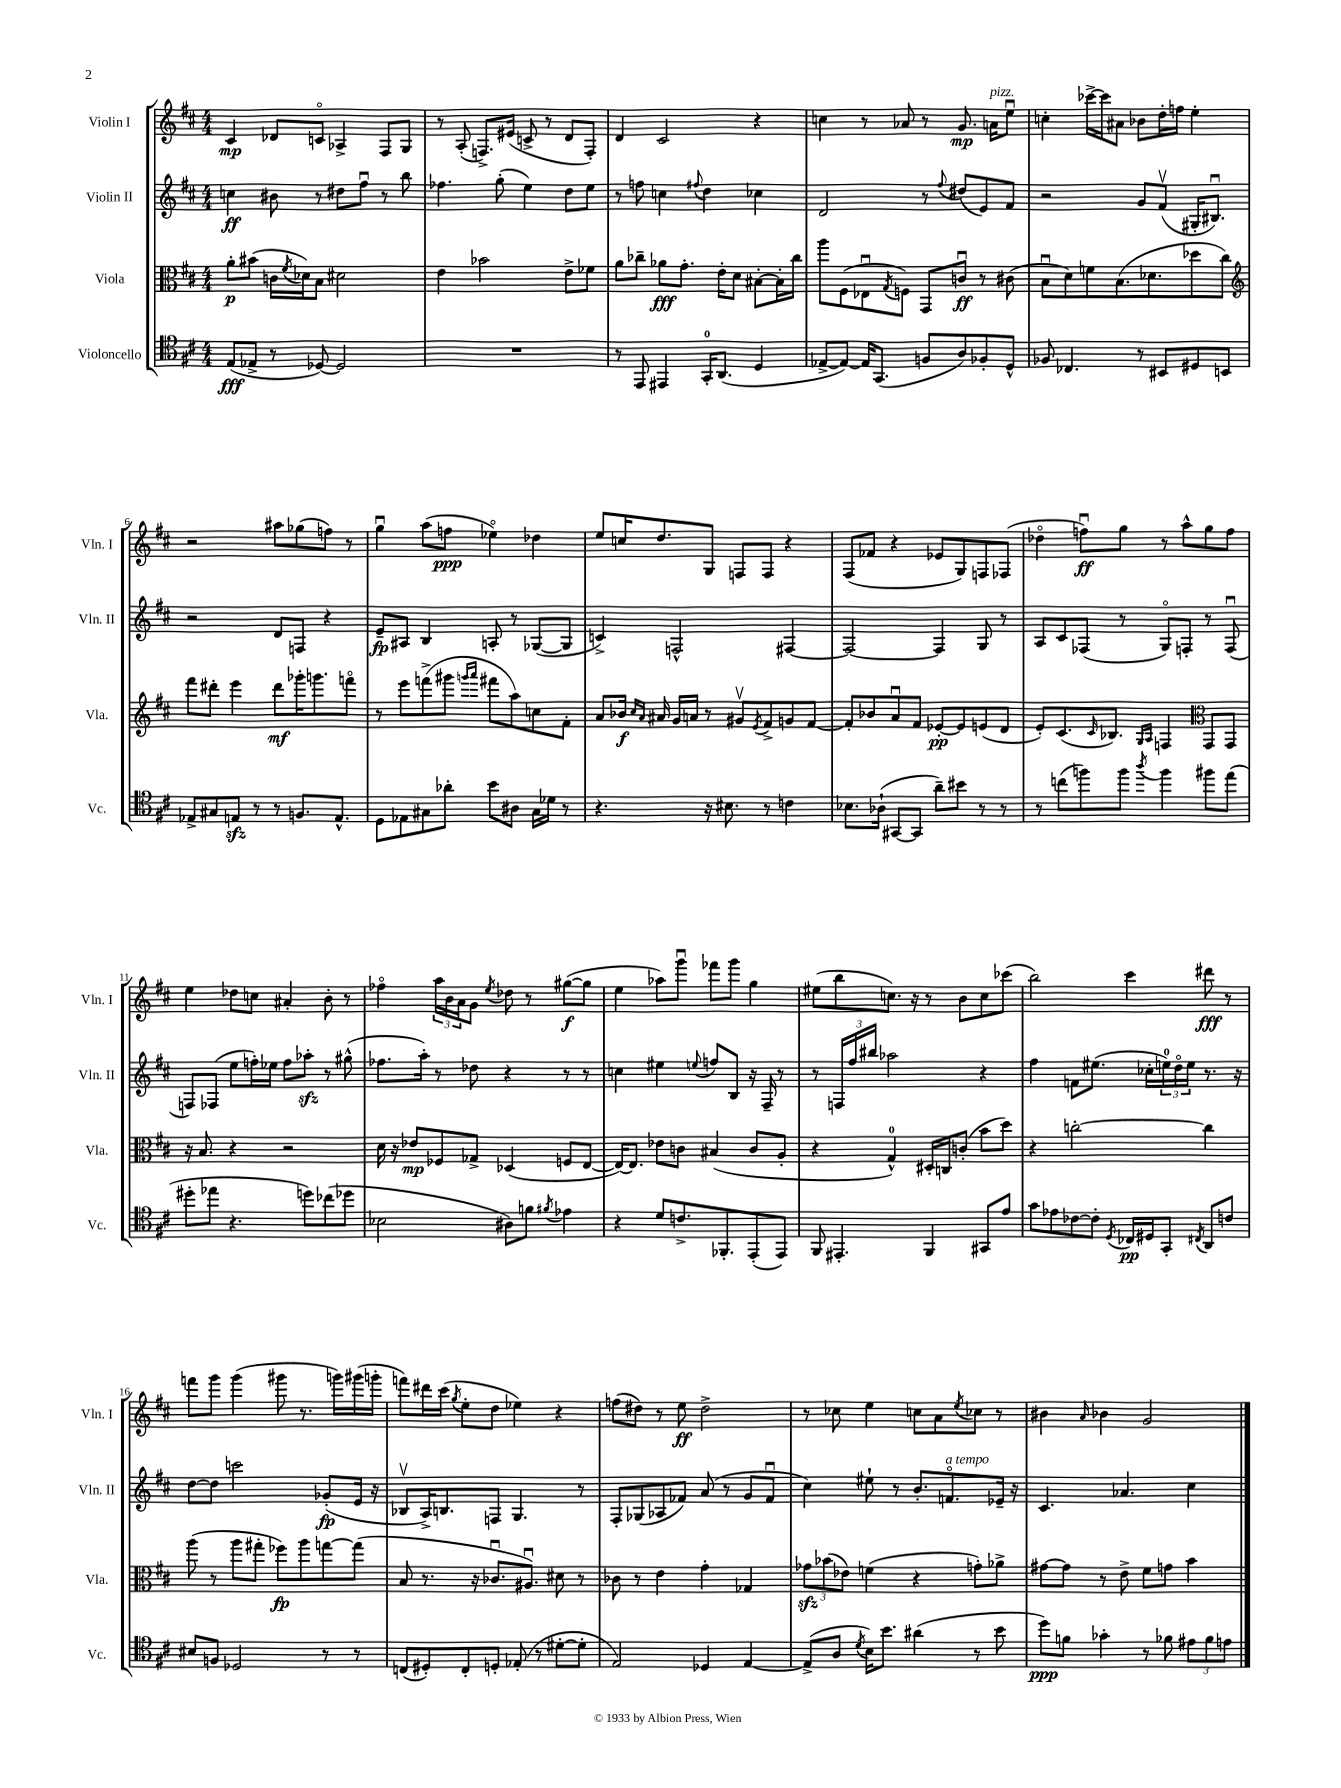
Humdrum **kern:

**kern	**dynam	**kern	**dynam	**kern	**dynam	**kern	**dynam
*part4	*part4	*part3	*part3	*part2	*part2	*part1	*part1
*staff4	*staff4	*staff3	*staff3	*staff2	*staff2	*staff1	*staff1
*I"Violoncello	*	*I"Viola	*	*I"Violin II	*	*I"Violin I	*
*I'Vc.	*	*I'Vla.	*	*I'Vln. II	*	*I'Vln. I	*
*clefC4	*	*clefC3	*	*clefG2	*	*clefG2	*
*k[f#c#]	*	*k[f#c#]	*	*k[f#c#]	*	*k[f#c#]	*
*M4/4	*	*M4/4	*	*M4/4	*	*M4/4	*
=1	=1	=1	=1	=1	=1	=1	=1
(8E/L	fff	8a'\L	p	4ccn\	ff	4c#/	mp
8E-X^/J	.	(8b#X\J	.	.	.	.	.
8r	.	16cn\LL	.	8b#X\	.	8d-X/L	.
.	.	8qf#/	.	.	.	.	.
.	.	16d-X\J)	.	.	.	.	.
[8D-X/)	.	8B\J	.	8r	.	8cn/J	.
2D-/]	.	2d#X\	.	8dd#X\L	.	4A-X^/	.
.	.	.	.	8ff#u\J	.	.	.
.	.	.	.	8r	.	8F#/L	.
.	.	.	.	8bb\	.	8G/J	.
=2	=2	=2	=2	=2	=2	=2	=2
1r	.	4e\	.	4.ff-X\	.	8r	.
.	.	.	.	.	.	(8A'/	.
.	.	2b-X\	.	.	.	8.Fn^/L)	.
.	.	.	.	(8gg'\	.	.	.
.	.	.	.	.	.	(16e#X/Jk	.
.	.	.	.	4ee\)	.	8cn^/	.
.	.	.	.	.	.	8r	.
.	.	8e^\L	.	8dd\L	.	8d/L	.
.	.	8f-X\J	.	8ee\J	.	8F'/J)	.
=3	=3	=3	=3	=3	=3	=3	=3
8r	.	8a\L	.	8r	.	4d/	.
8EE/	.	8cc-X~\J	.	8ffn\	.	.	.
4EE#X/	.	8a-X\L	fff	4ccn\	.	2c#/	.
.	.	8.g'\J	.	.	.	.	.
.	.	.	.	8qqff#X/	.	.	.
16GG'/KL	.	.	.	4dd\	.	.	.
(8.AA/J	.	16e'\KL	.	.	.	.	.
.	.	8d\J	.	.	.	.	.
4D/	.	[8B#X'\L	.	4cc-X\	.	4r	.
.	.	16B#'\L]	.	.	.	.	.
.	.	16cc-\JJ	.	.	.	.	.
=4	=4	=4	=4	=4	=4	=4	=4
[8E-X^/L	.	8aa\L	.	2d/	.	4ccn\	.
8E-/J_)	.	(8F#\	.	.	.	.	.
16E-/KL]	.	8E-Xu\	.	.	.	8r	.
(8.GG/J	.	.	.	.	.	.	.
.	.	8qG/	.	.	.	.	.
.	.	8Fn\J)	.	.	.	8a-X/	.
8Fn/L	.	8GG/L	.	8r	.	8r	.
.	.	.	.	8qqff#/	.	.	.
8A/)	.	8cnu/J	ff	(8dd#X/L	.	8.g/	mp
8F-X'/	.	8r	.	8e/)	.	.	.
!	!	!	!	!	!	!LO:TX:a:i:t=pizz.	!
.	.	.	.	.	.	16an\KL	.
8D^^/J	.	(8c#X\	.	8f#/J	.	8eeu\J	.
=5	=5	=5	=5	=5	=5	=5	=5
8F-X/	.	8Bu\L	.	2r	.	4ccn'\	.
4.C-X/	.	8d\)	.	.	.	.	.
.	.	8fn\	.	.	.	[16ccc-X^\LL	.
.	.	.	.	.	.	16ccc-\J]	.
.	.	(8.B\	.	.	.	8a#X\J	.
8r	.	.	.	8g/L	.	8b-X\L	.
.	.	8.d-X\	.	.	.	.	.
8BB#X/L	.	.	.	(8f#v/J	.	16dd'\L	.
.	.	.	.	.	.	16ffn\JJ	.
8D#X/	.	8dd-X\	.	16G#X'/KL	.	4ee'\	.
.	.	.	.	8.B#Xu/J)	.	.	.
8BBn/J	.	8cc#\J)	.	.	.	.	.
!!LO:LB:g=z
=6	=6	=6	=6	=6	=6	=6	=6
*	*	*clefG2	*	*	*	*	*
8E-X^/L	.	8fff#\L	.	2r	.	2r	.
8G#X/	.	8ddd#X'\J	.	.	.	.	.
8Enzz/J	.	4eee\	.	.	.	.	.
8r	.	.	.	.	.	.	.
8r	.	8ddd#\L	mf	8d/L	.	8aa#X\L	.
8.Fn/L	.	16ggg-X'\K	.	8Fn/J	.	(8gg-X\	.
.	.	8.gggn\	.	.	.	.	.
.	.	.	.	4r	.	8ffn\J)	.
8.E^^/J	.	.	.	.	.	.	.
.	.	8fffn\J	.	.	.	8r	.
=7	=7	=7	=7	=7	=7	=7	=7
8D\L	.	8r	.	8e~/L	fp	4ggu\	.
8E-X\	.	8eee\L	.	8A#X/J	.	.	.
8G#X\	.	(8fffn^\	.	4B/	.	(8aa\L	.
8a-X'\J	.	8ggg#X\J	.	.	.	8ffn\J	ppp
.	.	16qqgggn/LL	.	.	.	.	.
.	.	16qqaaa/JJ	.	.	.	.	.
8b\L	.	8fff#X\L	.	8An'/	.	4ee-X\)	.
8A#X\J	.	8aa\)	.	8r	.	.	.
16G#\LL	.	8ccn\	.	([8G-X/L	.	4dd-X\	.
16d-X\JJ	.	.	.	.	.	.	.
8r	.	8f#'\J	.	8G-/J]	.	.	.
=8	=8	=8	=8	=8	=8	=8	=8
4.r	.	8a/L	.	4cn^/)	.	8ee/L	.
.	.	16b-X/Jk	f	.	.	16ccn/K	.
.	.	16qqcc#/LL	.	.	.	.	.
.	.	16qqa/JJ	.	.	.	.	.
.	.	16a#X/	.	.	.	8.dd/	.
.	.	16g/LL	.	2Fn^^/	.	.	.
.	.	16an/JJ	.	.	.	.	.
16r	.	8r	.	.	.	8G/J	.
8.B#X\	.	.	.	.	.	.	.
.	.	8g#Xv/L	.	.	.	8Fn/L	.
.	.	8qe/	.	.	.	.	.
8r	.	8f#^/	.	.	.	8F/J	.
4cn\	.	8gn/	.	[4F#X/	.	4r	.
.	.	[8f#/J	.	.	.	.	.
=9	=9	=9	=9	=9	=9	=9	=9
8.B-X\L	.	8f#'/L]	.	2F#/_	.	(8F#/L	.
.	.	8b-X/	.	.	.	8f-X/J	.
(16A-X`\Jk	.	.	.	.	.	.	.
[8GG#X/L	.	8au/	.	.	.	4r	.
8GG#/J]	.	8f#/J	.	.	.	.	.
8a~\L)	.	[8e-X'/L	pp	4F#/]	.	8e-X/L	.
8b#X\J	.	8e-/]	.	.	.	8G/)	.
8r	.	(8en/	.	8G/	.	8Fn/	.
8r	.	8d/J	.	8r	.	(8F-X/J	.
=10	=10	=10	=10	=10	=10	=10	=10
8r	.	8e'/L)	.	8A/L	.	4dd-X\	.
(8ccn\L	.	(8.c#/	.	8c#/	.	.	.
8ffn\)	.	.	.	(8F-X/J	.	8ffnu\L)	ff
.	.	16qqc#/	.	.	.	.	.
.	.	8.B-X/J)	.	.	.	.	.
8ff\J	.	.	.	8r	.	8gg\J	.
.	.	16qqG/LL	.	.	.	.	.
8qaa/	.	16qqA/JJ	.	.	.	.	.
4ff\	.	4Fn/	.	8G/L)	.	8r	.
.	.	.	.	8Fn'/J	.	8aa^^\L	.
*	*	*clefC3	*	*	*	*	*
8ff#X\L	.	8GG/L	.	8r	.	8gg\	.
(8ee\J	.	8GG/J	.	(8Fu/	.	8ff\J	.
!!LO:LB:g=z
=11	=11	=11	=11	=11	=11	=11	=11
8dd#X'\L	.	16r	.	8Fn/L)	.	4ee\	.
.	.	8.B/	.	.	.	.	.
8ee-X\J	.	.	.	(8F-X/J	.	.	.
4.r	.	4r	.	8ee\L	.	8dd-X\L	.
.	.	.	.	16ffn'\L)	.	8ccn\J	.
.	.	.	.	16ee-X\JJ	.	.	.
.	.	2r	.	8ff\L	.	4a#X'/	.
8ddn\L)	.	.	.	8aa-Xzz'\J	.	.	.
(8cc-X\	.	.	.	8r	.	8b'\	.
8dd-X\J	.	.	.	(8gg#X^^\	.	8r	.
=12	=12	=12	=12	=12	=12	=12	=12
2B-X\	.	16d\	.	8.ff-X\L	.	4ff-X\	.
.	.	16r	.	.	.	.	.
.	.	8e-X/L	mp	.	.	.	.
.	.	.	.	16aa'\Jk)	.	.	.
.	.	8F-X/	.	8r	.	24aa\LL	.
.	.	.	.	.	.	24b\	.
.	.	.	.	.	.	24a\J	.
.	.	8G-X^/J	.	8dd-X\	.	8g\J	.
.	.	.	.	.	.	8qee/	.
8A#X\L)	.	(4D-X/	.	4r	.	8dd-X\	.
8fn\J	.	.	.	.	.	8r	.
8qf#X/	.	.	.	.	.	.	.
4e-X\	.	8Fn/L	.	8r	.	([8gg#X\L	f
.	.	[8E/J	.	8r	.	8gg#\J]	.
=13	=13	=13	=13	=13	=13	=13	=13
4r	.	16E/KL_)	.	4ccn\	.	4ee\	.
.	.	8.E/J]	.	.	.	.	.
8d/L	.	8e-X\L	.	4ee#X\	.	8aa-X\L)	.
8.cn^/	.	8cn\J	.	.	.	8gggu\J	.
.	.	.	.	8qqeen/	.	.	.
.	.	(4B#X/	.	8ffn/L	.	8fff-X\L	.
8.FF-X'/	.	.	.	.	.	.	.
.	.	.	.	8B/J	.	8ggg\J	.
(8EE'/	.	8c/L	.	16r	.	4gg\	.
.	.	.	.	16F#~/	.	.	.
8EE/J)	.	8A'/J	.	8r	.	.	.
=14	=14	=14	=14	=14	=14	=14	=14
8FF#/	.	4r	.	8r	.	(8ee#X\L	.
4.EE#X'/	.	.	.	24Fn/LL	.	8bb\	.
.	.	.	.	24ff#/	.	.	.
.	.	.	.	24bb#X/JJ	.	.	.
.	.	4G^^/)	.	2aa-X\	.	8.ccn\J)	.
.	.	.	.	.	.	16r	.
4FF#/	.	16D#X'/LL	.	.	.	8r	.
.	.	16Cn/J	.	.	.	.	.
.	.	(8cn'/J	.	.	.	8b\L	.
8GG#X/L	.	8b\L	.	4r	.	8cc\	.
8e/J	.	8dd\J)	.	.	.	(8ccc-X\J	.
=15	=15	=15	=15	=15	=15	=15	=15
8g\L	.	4r	.	4ff#\	.	2bb\)	.
8e-X\	.	.	.	.	.	.	.
[8c-X\	.	[2ccn'\	.	8fn\L	.	.	.
8c-'\J]	.	.	.	(8.ee#X\J	.	.	.
8qD/	.	.	.	.	.	.	.
16C-X/LL	pp	.	.	.	.	4ccc#\	.
16D#X/J	.	.	.	16cc-X'\LL	.	.	.
8GG'/J	.	.	.	24een\)	.	.	.
.	.	.	.	24dd\	.	.	.
.	.	.	.	24ee\JJ	.	.	.
8qC#X/	.	.	.	.	.	.	.
8AA/L	.	4cc\]	.	8.r	.	8ddd#X\	fff
8cn/J	.	.	.	.	.	8r	.
.	.	.	.	16r	.	.	.
!!LO:LB:g=z
=16	=16	=16	=16	=16	=16	=16	=16
8B#X/L	.	(8aa\	.	[8dd\L	.	8fffn\L	.
8Fn/J	.	8r	.	8dd\J]	.	8ggg\J	.
2D-X/	.	8aa\L	.	2cccn\	.	(4ggg\	.
.	.	8gg#X'\J	.	.	.	.	.
.	.	8ff-X\L)	fp	.	.	8ggg#X\	.
.	.	8aa\	.	.	.	8.r	.
8r	.	[8ggn\	.	(8g-X'/L	fp	.	.
.	.	.	.	.	.	16gggn\LL)	.
8r	.	(8gg\J]	.	16e/Jk	.	(16ggg#X\	.
.	.	.	.	16r	.	16gggn'\JJ	.
=17	=17	=17	=17	=17	=17	=17	=17
(8Cn/L	.	8B/	.	8B-Xv/L	.	8fffn\L)	.
8D#X'/)	.	8.r	.	16A^/K)	.	16ddd#X\L	.
.	.	.	.	8.Bn/	.	(16ccc#\JJ	.
.	.	.	.	.	.	8qgg/	.
8C'/	.	.	.	.	.	8ee'\L	.
.	.	16r	.	.	.	.	.
8Dn'/J	.	8.c-Xu/L	.	8Fn/J	.	8dd\J	.
(8E-X'/	.	.	.	4.G/	.	4ee-X\)	.
.	.	8.A#Xu/J)	.	.	.	.	.
8r	.	.	.	.	.	.	.
[8d#X'\L	.	8d#X\	.	.	.	4r	.
8d#'\J]	.	8r	.	8r	.	.	.
=18	=18	=18	=18	=18	=18	=18	=18
2E/)	.	8c-X\	.	8F#'/L	.	(8ffn\L	.
.	.	8r	.	(8G-X/	.	8dd#X\J)	.
.	.	4e\	.	8A-X/	.	8r	.
.	.	.	.	8f-X/J)	.	8ee\	ff
4D-X/	.	4g'\	.	(8a/	.	2dd#^\	.
.	.	.	.	8r	.	.	.
[4E/	.	4G-X/	.	8g/L	.	.	.
.	.	.	.	8f-u/J	.	.	.
=19	=19	=19	=19	=19	=19	=19	=19
(8E^/L]	.	12g-Xzz\L	.	4cc#\)	.	8r	.
.	.	(12b-X\	.	.	.	.	.
8A/J	.	.	.	.	.	8cc-X\	.
.	.	12e-X\J)	.	.	.	.	.
8qd/	.	.	.	.	.	.	.
16B\KL)	.	(4fn\	.	8ee#X`\	.	4ee\	.
8.b\J	.	.	.	.	.	.	.
.	.	.	.	8r	.	.	.
(4a#X\	.	4r	.	8.b'/L	.	8ccn\L	.
.	.	.	.	.	.	8a\	.
!	!	!	!	!LO:TX:a:i:t=a tempo	!	!	!
.	.	.	.	8.fn/	.	.	.
.	.	.	.	.	.	8qee/	.
8r	.	8gn'\L)	.	.	.	8cc-X\J	.
8b\	.	8a-X^\J	.	16e-X~/Jk	.	8r	.
.	.	.	.	16r	.	.	.
=20	=20	=20	=20	=20	=20	=20	=20
8dd\L)	ppp	[8g#X\L	.	4.c#/	.	4b#X\	.
8fn\J	.	8g#\J]	.	.	.	.	.
.	.	.	.	.	.	16qqa/	.
4g-X'\	.	8r	.	.	.	4b-X\	.
.	.	8e^\	.	4.a-X/	.	.	.
8r	.	8f#\L	.	.	.	2g/	.
8f-X\	.	8gn\J	.	.	.	.	.
12e#X\L	.	4b\	.	4cc#\	.	.	.
12f-\	.	.	.	.	.	.	.
12en\J	.	.	.	.	.	.	.
==	==	==	==	==	==	==	==
*-	*-	*-	*-	*-	*-	*-	*-
